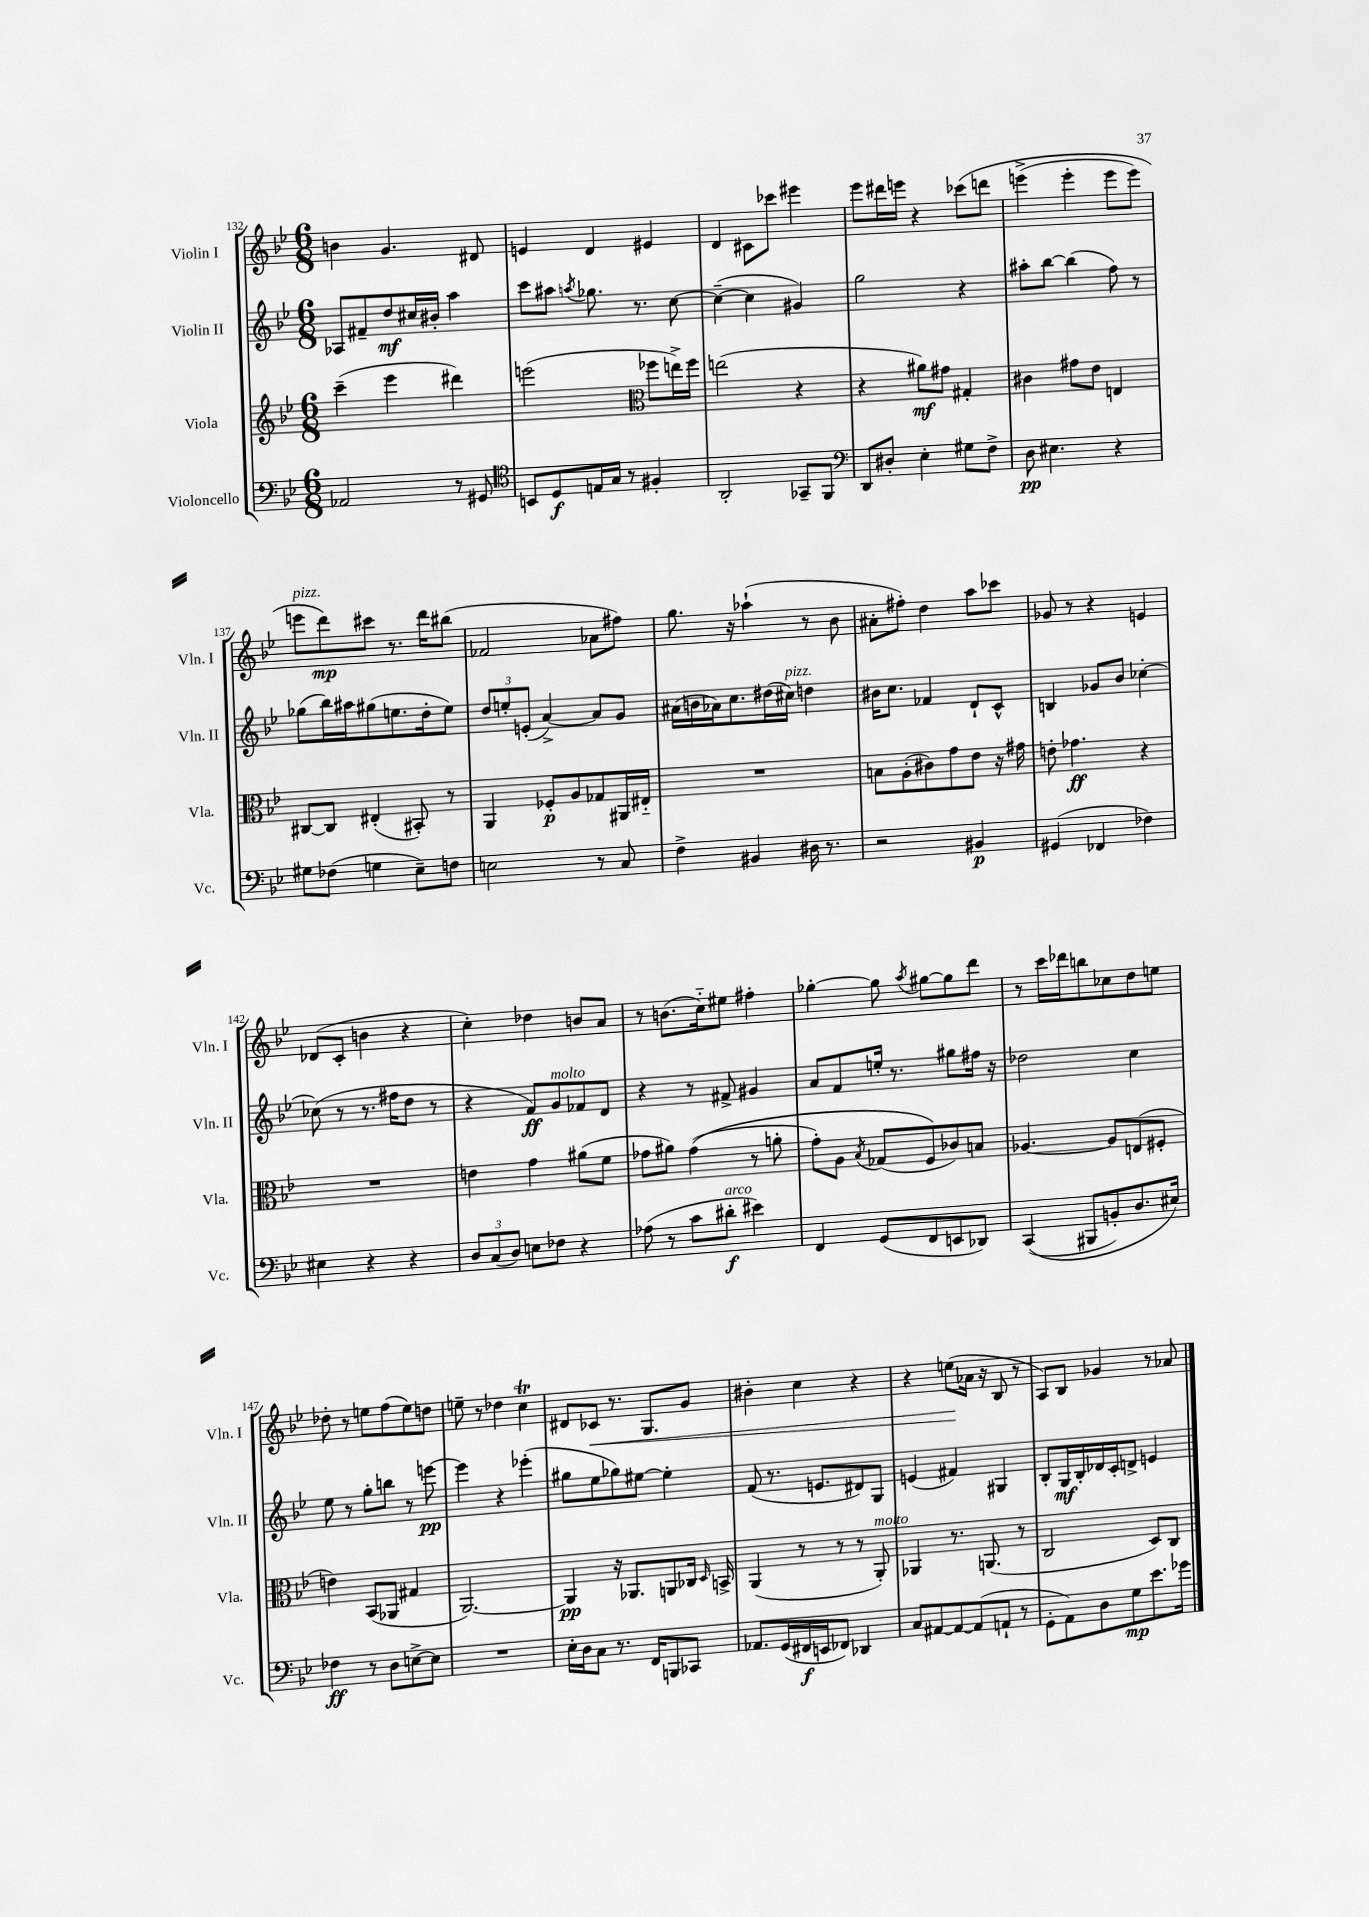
<<
\new StaffGroup <<
\new Staff = "s0" \with { instrumentName = "Violin I" shortInstrumentName = "Vln. I" } {
    \clef treble \key bes \major \numericTimeSignature \time 6/8
    \autoBeamOff b'4 g'4. dis'8 |
    e'4 d'4 eis'4 |
    d'4 cis'8[ ces'''8] eis'''4 |
    ees'''8[ dis'''16 e'''16] r4 ces'''8[\( d'''8] |
    e'''4->( e'''4-. e'''8[ e'''8]) |
    e'''8[^\markup { \italic "pizz." } d'''8\mp\) cis'''8] r8. d'''16[ bis''8]( |
    fes'2 aes'8[ fis''8]) |
    g''8. r16 aes''4-!( r8 bes'8 |
    ais'8[-. fis''8]-.) d''4 a''8[ ces'''8] |
    ges'8 r8 r4 e'4 |
    des'8[( c'8]-. b'4 r4 |
    c''4-.) des''4 b'8[ a'8] |
    r8 b'8.[( c''16-_) eis''8] fis''4-. |
    ges''4~-. ges''8 \acciaccatura { a''8 } gis''8[~ gis''8 d'''8] |
    r8 c'''16[ des'''16 b''8 ces''8 d''8 e''8] |
    des''8-. r8 e''8[ f''8( e''8) d''8] |
    e''8-- r8 des''4 c''4\trill |
    dis'8[ ces'8]\< r8. g8.[ g'8] |
    bis'4-. c''4 r4 |
    r4 e''8[\!( aes'16] r16 bes8 r8 |
    a8[) bes8] ges'4 r8 aes'8 \bar "|." |
}
\new Staff = "s1" \with { instrumentName = "Violin II" shortInstrumentName = "Vln. II" } {
    \clef treble \key bes \major \numericTimeSignature \time 6/8
    \autoBeamOff aes8[ fis'8-- d''8\mf cis''16 bis'16]-. a''4 |
    c'''8[ ais''8] \acciaccatura { a''8 } ges''8. r8. c''8~ |
    c''4~--( c''4 gis'4) |
    g''2 r4 |
    ais''8[-. bes''8]~ bes''4( f''8) r8 |
    ges''8[( bes''16) ais''16 gis''8( e''8. d''16-. e''8]) |
    \tuplet 3/2 { d''8[ e''8-. e'8]-.( } a'4~->) a'8[ g'8] |
    ais'16[( b'16 aes'16) c''8. dis''16( cis''16]^\markup { \italic "pizz." }) d''4 |
    bis'16[ c''8.] fes'4 d'8[-! c'8]-^ |
    b4 ges'8[ bes'8] ces''4~-. |
    ces''8( r8 r8. fis''16[ d''8] r8 |
    r4 f'8[\ff) g'8^\markup { \italic "molto" } fes'8 d'8] |
    r4 r8 fis'8-> gis'4 |
    a'8[ f'8 e''16]-. r8. gis''8[ fis''16] r16 |
    des''2 c''4 |
    ees''8 r8 g''8[-. b''8] r8 e'''8~\pp |
    e'''4 r4 ees'''4-.( |
    gis''8[ ees''8 ges''8) eis''8]~ eis''4-. |
    f'8( r8. e'8.[ dis'8) g8] |
    e'4( fis'4) gis4 |
    bes8[-. g16\mf bes16-. des'16 c'16-. d'8]-> e'4 \bar "|." |
}
\new Staff = "s2" \with { instrumentName = "Viola" shortInstrumentName = "Vla." } {
    \clef treble \key bes \major \numericTimeSignature \time 6/8
    \autoBeamOff c'''4--( ees'''4 dis'''4) |
    e'''2( \clef alto fes''8[ e''16->) fes''16] |
    e''2( r4 |
    r4 ais'8[\mf) gis'8] gis4-. |
    cis'4 gis'8[ ees'8] e4 |
    cis8[~ cis8] eis4-.( bis,8-.) r8 |
    a,4 fes8[-.\p a8 ges8 ais,16 eis16]-_ |
    R2. |
    b8[ a8-.( cis'8) g'8 ees'8] r16 gis'16 |
    e'8-. ges'4.\ff r4 |
    R2. |
    e'4 g'4 ais'8[( f'8] |
    ges'8[ ais'8]) ges'4(\( r8 a'8-. |
    g'8[-.) a8] \acciaccatura { bes8 } ges8[( f8\) ces'8) b8] |
    aes4.~ aes8[ e8( fis8]-. |
    e'4) bes,8[( aes,8] gis4 |
    a,2.~) |
    a,4\pp r16 aes,8.[ a,8 ces16] \grace { d16 } b,16-> |
    a,4( r8 r8 r8 a,8-.^\markup { \italic "molto" }) |
    aes,4 r8. a,8.( r8 |
    c2 d8[) c8] \bar "|." |
}
\new Staff = "s3" \with { instrumentName = "Violoncello" shortInstrumentName = "Vc." } {
    \clef bass \key bes \major \numericTimeSignature \time 6/8
    \autoBeamOff aes,2 r8 gis,8 |
    \clef tenor b,8[ d8\f e16 g16] r8 fis4-. |
    a,2-. ges,8[-- f,8] |
    \clef bass d,8[ dis8]-. ees4-. gis8[ f8]-> |
    d8\pp eis4. r4 |
    gis8[ fes8]( g4 ees8[--) f8] |
    e2 r8 c8 |
    f4-> bis,4 dis16 r8. |
    r2 bis,4\p |
    gis,4( fes,4 fes4) |
    eis4 r4 r4 |
    \tuplet 3/2 { d8[ c8( d8]) } e8[ fes8] r4 |
    aes8( r8 c'8[ dis'8]-.\f^\markup { \italic "arco" } eis'4) |
    f,4 g,8[( f,8 e,8 des,8]) |
    c,4(\( bis,,8[ b,8-.) d8. eis16]\) |
    fes4\ff r8 d8[ e8~-> e8] |
    R2. |
    ees16[-. d16 c8] r8. f,16[ b,,8 ces,8] |
    aes,8.[ g,16( fis,16\f e,16 fes,8]) des,4 |
    c8[ ais,8~ ais,8~ ais,8( a,8]-! r8 |
    g,8[-. a,8) d8 g8\mp ees'8. ges'16] \bar "|." |
}
>>
>>
\layout { \context { \Score currentBarNumber = #132 } }
